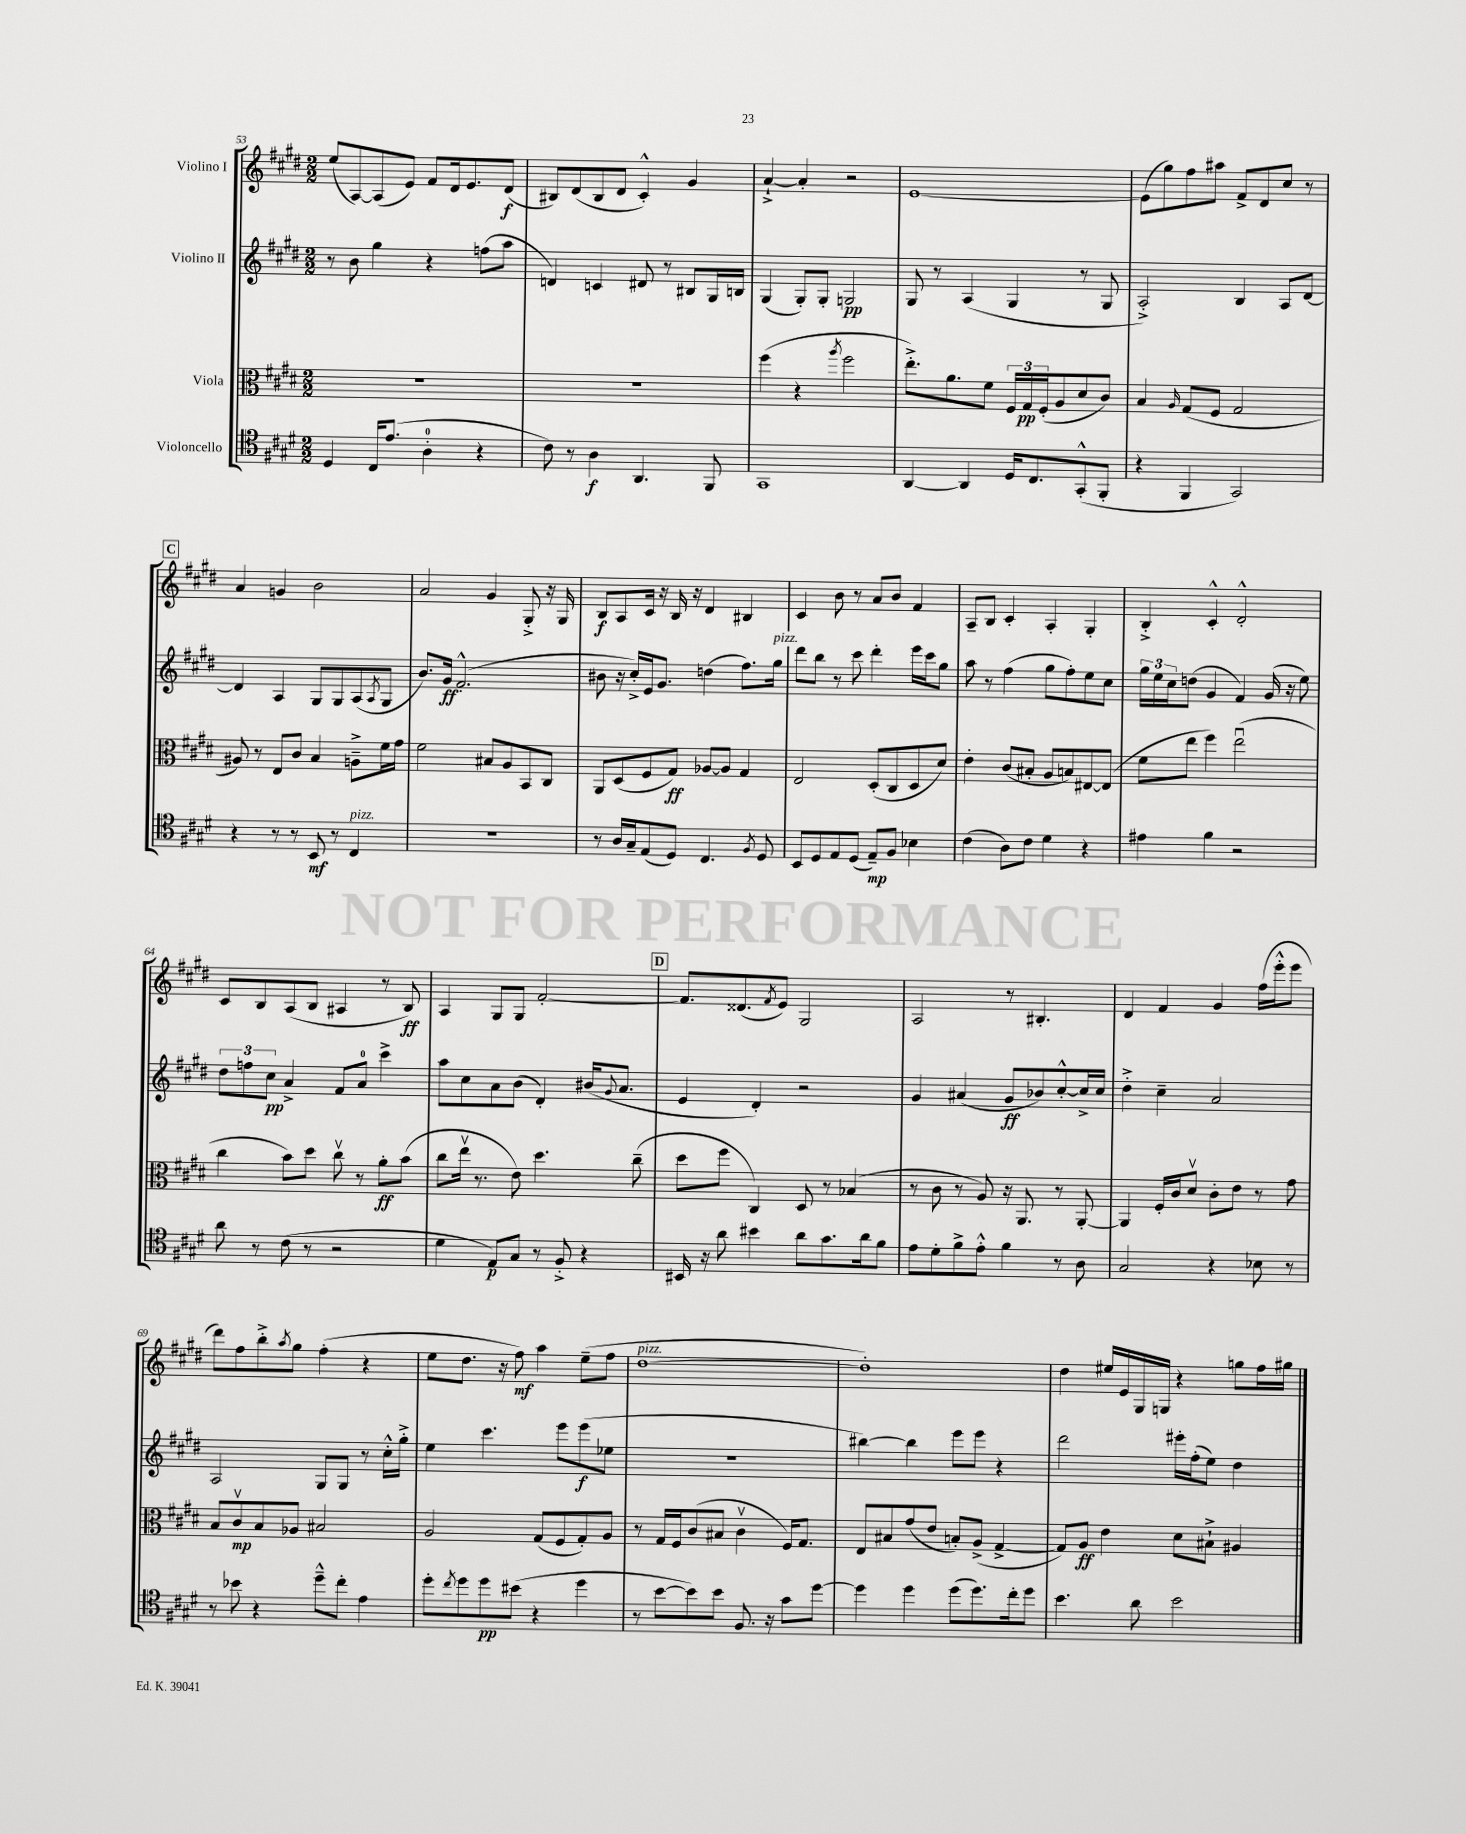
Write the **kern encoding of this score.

**kern	**dynam	**kern	**dynam	**kern	**dynam	**kern	**dynam
*part4	*part4	*part3	*part3	*part2	*part2	*part1	*part1
*staff4	*staff4	*staff3	*staff3	*staff2	*staff2	*staff1	*staff1
*I"Violoncello	*	*I"Viola	*	*I"Violino II	*	*I"Violino I	*
*clefC4	*	*clefC3	*	*clefG2	*	*clefG2	*
*k[f#c#g#d#]	*	*k[f#c#g#d#]	*	*k[f#c#g#d#]	*	*k[f#c#g#d#]	*
*M2/2	*	*M2/2	*	*M2/2	*	*M2/2	*
=53	=53	=53	=53	=53	=53	=53	=53
4D#/	.	1r	.	8r	.	(8ee/L	.
.	.	.	.	8b\	.	[8A/)	.
16C#/KL	.	.	.	4gg#\	.	(8A/]	.
(8.e/J	.	.	.	.	.	.	.
.	.	.	.	.	.	8e/J)	.
4A'\	.	.	.	4r	.	8f#/L	.
.	.	.	.	.	.	16d#/k	.
.	.	.	.	.	.	8.e/	.
4r	.	.	.	(8ffn\L	.	.	.
.	.	.	.	8aa\J	.	(8d#/J	f
=54	=54	=54	=54	=54	=54	=54	=54
8c#\)	.	1r	.	4dn/)	.	8B#X/L)	.
8r	.	.	.	.	.	(8d#/	.
4A\	f	.	.	4cn/	.	8B#/	.
.	.	.	.	.	.	8d#/J	.
4.AA/	.	.	.	8d#X/	.	4c#'^^/)	.
.	.	.	.	8r	.	.	.
.	.	.	.	8B#X/L	.	4g#/	.
8FF#/	.	.	.	16G#/L	.	.	.
.	.	.	.	16Bn/JJ	.	.	.
=55	=55	=55	=55	=55	=55	=55	=55
1GG#	.	(4ff#\	.	(4G#/	.	[4a`^/	.
.	.	4r	.	8G#'/L)	.	4a'/]	.
.	.	.	.	8G#'/J	.	.	.
.	.	8qaa/	.	.	.	.	.
.	.	2ff#\	.	2Gn/	pp	2r	.
=56	=56	=56	=56	=56	=56	=56	=56
[4AA/	.	8.ee'^\L)	.	8G#/	.	[1e	.
.	.	.	.	8r	.	.	.
.	.	8.a\	.	.	.	.	.
4AA/]	.	.	.	(4A/	.	.	.
.	.	8f#\J	.	.	.	.	.
16D#/KL	.	24F#/LL	.	4G#/	.	.	.
.	.	24G#/	pp	.	.	.	.
8.C#/	.	.	.	.	.	.	.
.	.	(24F#'/J	.	.	.	.	.
.	.	8A/	.	.	.	.	.
(8GG#'^^/	.	8d#/	.	8r	.	.	.
8FF#'/J	.	8c#/J)	.	8G#/	.	.	.
=57	=57	=57	=57	=57	=57	=57	=57
4r	.	4B/	.	2A'^/)	.	(8e\L]	.
.	.	.	.	.	.	8gg#\)	.
.	.	16qqA/	.	.	.	.	.
4FF#/	.	(8G#/L	.	.	.	8ff#\	.
.	.	8F#/J	.	.	.	8aa#X\J	.
2GG#/)	.	2G#/	.	4B/	.	8f#^/L	.
.	.	.	.	.	.	8d#/	.
.	.	.	.	8A/L	.	8cc#/J	.
.	.	.	.	[8d#/J	.	8r	.
!!LO:LB:g=z
!!LO:REH:place=s1:t=C
=58	=58	=58	=58	=58	=58	=58	=58
4r	.	8A#X/)	.	4d#/]	.	4a/	.
.	.	8r	.	.	.	.	.
8r	.	8E/L	.	4A/	.	4gn/	.
8r	.	8c#/J	.	.	.	.	.
8BB/	mf	4B/	.	8G#/L	.	2b\	.
8r	.	.	.	8G#/	.	.	.
!LO:TX:a:i:t=pizz.	!	!	!	!	!	!	!
4C#/	.	8An~^\L	.	(8A/	.	.	.
.	.	.	.	8qA/	.	.	.
.	.	16f#\L	.	8G#/J	.	.	.
.	.	16g#\JJ	.	.	.	.	.
=59	=59	=59	=59	=59	=59	=59	=59
1r	.	2f#\	.	8.b/L)	.	2a/	.
.	.	.	.	16g#/Jk	ff	.	.
.	.	.	.	(2.f#'^^/	.	.	.
.	.	8B#X/L	.	.	.	4g#/	.
.	.	8A/	.	.	.	.	.
.	.	8BB/	.	.	.	8G#'^/	.
.	.	8C#/J	.	.	.	16r	.
.	.	.	.	.	.	16G#/	.
=60	=60	=60	=60	=60	=60	=60	=60
8r	.	8AA/L	.	8b#X\	.	8B/L	f
16A/LL	.	(8D#/	.	16r	.	8A/	.
16G#~/J	.	.	.	16cc#'^/LL)	.	.	.
(8E/	.	8F#/	.	16e/J	.	16c#/Jk	.
.	.	.	.	8.g#/J	.	16r	.
8D#/J)	.	8G#/J)	ff	.	.	16B/	.
.	.	.	.	.	.	16r	.
4.C#/	.	[8A-X/L	.	(4ddn\	.	4d#/	.
.	.	8A-/J]	.	.	.	.	.
.	.	4G#/	.	8.ff#\L)	.	4B#X/	.
8qF#/	.	.	.	.	.	.	.
8D#/	.	.	.	.	.	.	.
!	!	!	!	!LO:TX:a:i:t=pizz.	!	!	!
.	.	.	.	16gg#\Jk	.	.	.
=61	=61	=61	=61	=61	=61	=61	=61
8BB/L	.	2E/	.	8ddd#\L	.	4c#/	.
8D#/	.	.	.	8bb\J	.	.	.
8E/	.	.	.	8r	.	8b\	.
(8D#/J	.	.	.	8ccc#\	.	8r	.
8E~/L)	mp	(8D#'/L	.	4ddd#'\	.	8a/L	.
8F#/J	.	8C#/	.	.	.	8b/J	.
4B-X\	.	8D#/	.	16eee\LL	.	4f#/	.
.	.	.	.	16ccc#\J	.	.	.
.	.	8d#/J)	.	8gg#\J	.	.	.
=62	=62	=62	=62	=62	=62	=62	=62
(4c#\	.	4e'\	.	8aa\	.	8A~/L	.
.	.	.	.	8r	.	8B/J	.
8A\L)	.	(8c#/L	.	(4ff#\	.	4c#'/	.
8c#\J	.	8B#X'/J	.	.	.	.	.
4d#\	.	8A/L	.	8gg#\L	.	4A'/	.
.	.	8Bn/)	.	8ff#'\)	.	.	.
4r	.	[8E#X/	.	8ee\	.	4G#'/	.
.	.	(8E#/J]	.	8cc#\J	.	.	.
=63	=63	=63	=63	=63	=63	=63	=63
4e#X\	.	8f#\L	.	24gg#\LL	.	4B'^/	.
.	.	.	.	24ee\	.	.	.
.	.	.	.	24cc#\J	.	.	.
.	.	8ee\J	.	(8ddn\J	.	.	.
4f#\	.	4ff#\)	.	4g#/	.	4c#'^^/	.
2r	.	(2eeu\	.	4f#/)	.	2d#'^^/	.
.	.	.	.	(16g#/	.	.	.
.	.	.	.	16r	.	.	.
.	.	.	.	8ee\)	.	.	.
!!LO:LB:g=z
=64	=64	=64	=64	=64	=64	=64	=64
8a\	.	4cc#\	.	12dd#\L	.	8c#/L	.
.	.	.	.	12ffn\	.	.	.
8r	.	.	.	.	.	8B/	.
.	.	.	.	12cc#\J	pp	.	.
(8c#\	.	8b\L)	.	4a^/	.	(8A/	.
8r	.	8dd#\J	.	.	.	8B/J	.
2r	.	8cc#v\	.	8f#/L	.	4A#X/	.
.	.	8r	.	8a/J	.	.	.
.	.	8a'\L	ff	4ccc#^\	.	8r	.
.	.	(8b\J	.	.	.	8B/)	ff
=65	=65	=65	=65	=65	=65	=65	=65
4d#\	.	8cc#\L	.	8aa\L	.	4A/	.
.	.	16eev\Jk	.	8cc#\	.	.	.
.	.	8.r	.	.	.	.	.
8E/L)	p	.	.	8a\	.	8G#/L	.
8G#/J	.	8e\)	.	(8b\J	.	8G#/J	.
8r	.	4.dd#\	.	4d#'/)	.	[2f#'/	.
8F#'^/	.	.	.	.	.	.	.
4r	.	.	.	(16b#X/KL	.	.	.
.	.	.	.	8qqg#/	.	.	.
.	.	.	.	8.a/J	.	.	.
.	.	(8cc#~\	.	.	.	.	.
!!LO:REH:place=s1:t=D
=66	=66	=66	=66	=66	=66	=66	=66
16BB#X/	.	8dd#\L	.	4e/	.	8.f#/L]	.
16r	.	.	.	.	.	.	.
8a\	.	8ff#\J	.	.	.	.	.
.	.	.	.	.	.	(8.d##X/	.
4b#X\	.	4C#/)	.	4d#'/)	.	.	.
.	.	.	.	.	.	8qf#/	.
.	.	.	.	.	.	8e/J)	.
8a\L	.	8D#/	.	2r	.	2G#/	.
8.g#\	.	8r	.	.	.	.	.
.	.	(4B-X/	.	.	.	.	.
16a\k	.	.	.	.	.	.	.
8f#\J	.	.	.	.	.	.	.
=67	=67	=67	=67	=67	=67	=67	=67
8e\L	.	8r	.	4g#/	.	2A/	.
8d#'\	.	8c#\	.	.	.	.	.
8f#^\	.	8r	.	(4a#X/	.	.	.
8e'^^\J	.	8A/)	.	.	.	.	.
4f#\	.	16r	.	8g#/L	ff	8r	.
.	.	8.AA/	.	.	.	.	.
.	.	.	.	8b-X/)	.	4.B#X'/	.
8r	.	8r	.	[8cc#'^^/	.	.	.
8A\	.	[8AA'/	.	16cc#^/L]	.	.	.
.	.	.	.	16cc#/JJ	.	.	.
=68	=68	=68	=68	=68	=68	=68	=68
2G#/	.	4AA/]	.	4dd#'^\	.	4d#/	.
.	.	16F#'/LL	.	4cc#~\	.	4f#/	.
.	.	16c#/J	.	.	.	.	.
.	.	8d#v/J	.	.	.	.	.
4r	.	8c#'\L	.	2a/	.	4g#/	.
.	.	8e\J	.	.	.	.	.
8B-X\	.	8r	.	.	.	(16ff#\LL	.
.	.	.	.	.	.	16eee'^^\J	.
8r	.	8g#\	.	.	.	8eee\J	.
!!LO:LB:g=z
=69	=69	=69	=69	=69	=69	=69	=69
8r	.	8B/L	.	2A/	.	8ddd#\L)	.
8b-X\	.	8c#v/	mp	.	.	8ff#\	.
4r	.	8B/	.	.	.	8bb'^\	.
.	.	.	.	.	.	8qaa/	.
.	.	8A-X/J	.	.	.	8gg#\J	.
8dd#~^^\L	.	2B#X/	.	8G#/L	.	(4ff#'\	.
8cc#'\J	.	.	.	8G#/J	.	.	.
4e\	.	.	.	8r	.	4r	.
.	.	.	.	16cc#'^^\LL	.	.	.
.	.	.	.	16gg#'^\JJ	.	.	.
=70	=70	=70	=70	=70	=70	=70	=70
8dd#'\L	.	2A/	.	4ee\	.	8ee\L	.
8qcc#/	.	.	.	.	.	.	.
8dd#\	.	.	.	.	.	8.dd#\J	.
8dd#\	pp	.	.	4.ccc#\	.	.	.
.	.	.	.	.	.	16r	.
(8b#X\J	.	.	.	.	.	8ff#\)	mf
4r	.	(8G#/L	.	.	.	4aa\	.
.	.	8F#/	.	8eee\L	.	.	.
4dd#\	.	8G#'/)	.	(8eee\	f	(8ee~\L	.
.	.	8A/J	.	8ee-X\J	.	8ff#\J	.
=71	=71	=71	=71	=71	=71	=71	=71
!	!	!	!	!	!	!LO:TX:a:i:t=pizz.	!
8r	.	8r	.	1r	.	[1dd#	.
[8b\L	.	16G#/LL	.	.	.	.	.
.	.	16F#/J	.	.	.	.	.
8b\])	.	(8c#/	.	.	.	.	.
8b\J	.	8B#X/J	.	.	.	.	.
8.F#/	.	4c#v\	.	.	.	.	.
16r	.	.	.	.	.	.	.
8g#\L	.	16F#/KL)	.	.	.	.	.
.	.	8.G#/J	.	.	.	.	.
[8dd#\J	.	.	.	.	.	.	.
=72	=72	=72	=72	=72	=72	=72	=72
4dd#\]	.	8E/L	.	[4bb#X\)	.	1dd#'])	.
.	.	8B#X/	.	.	.	.	.
4dd#\	.	(8g#/	.	4bb#\]	.	.	.
.	.	8e/J	.	.	.	.	.
(8dd#\L	.	8Bn'/L)	.	8eee\L	.	.	.
8.dd#\)	.	(8A^/J	.	8eee\J	.	.	.
.	.	[4G#^/	.	4r	.	.	.
16cc#'\k	.	.	.	.	.	.	.
8dd#\J	.	.	.	.	.	.	.
=73	=73	=73	=73	=73	=73	=73	=73
4.b\	.	8G#/L])	.	2ddd#\	.	4dd#\	.
.	.	8A/J	ff	.	.	.	.
.	.	4e\	.	.	.	16ee#X/LL	.
.	.	.	.	.	.	16e/	.
8a\	.	.	.	.	.	16G#/	.
.	.	.	.	.	.	16Gn/JJ	.
2b\	.	8d#\L	.	16eee#X'\LL	.	4r	.
.	.	.	.	(16ff#'\J	.	.	.
.	.	8B#X`^\J	.	8ee\J)	.	.	.
.	.	4A#X/	.	4dd#\	.	8ggn\L	.
.	.	.	.	.	.	16ff#\L	.
.	.	.	.	.	.	16gg#X\JJ	.
==	==	==	==	==	==	==	==
*-	*-	*-	*-	*-	*-	*-	*-
